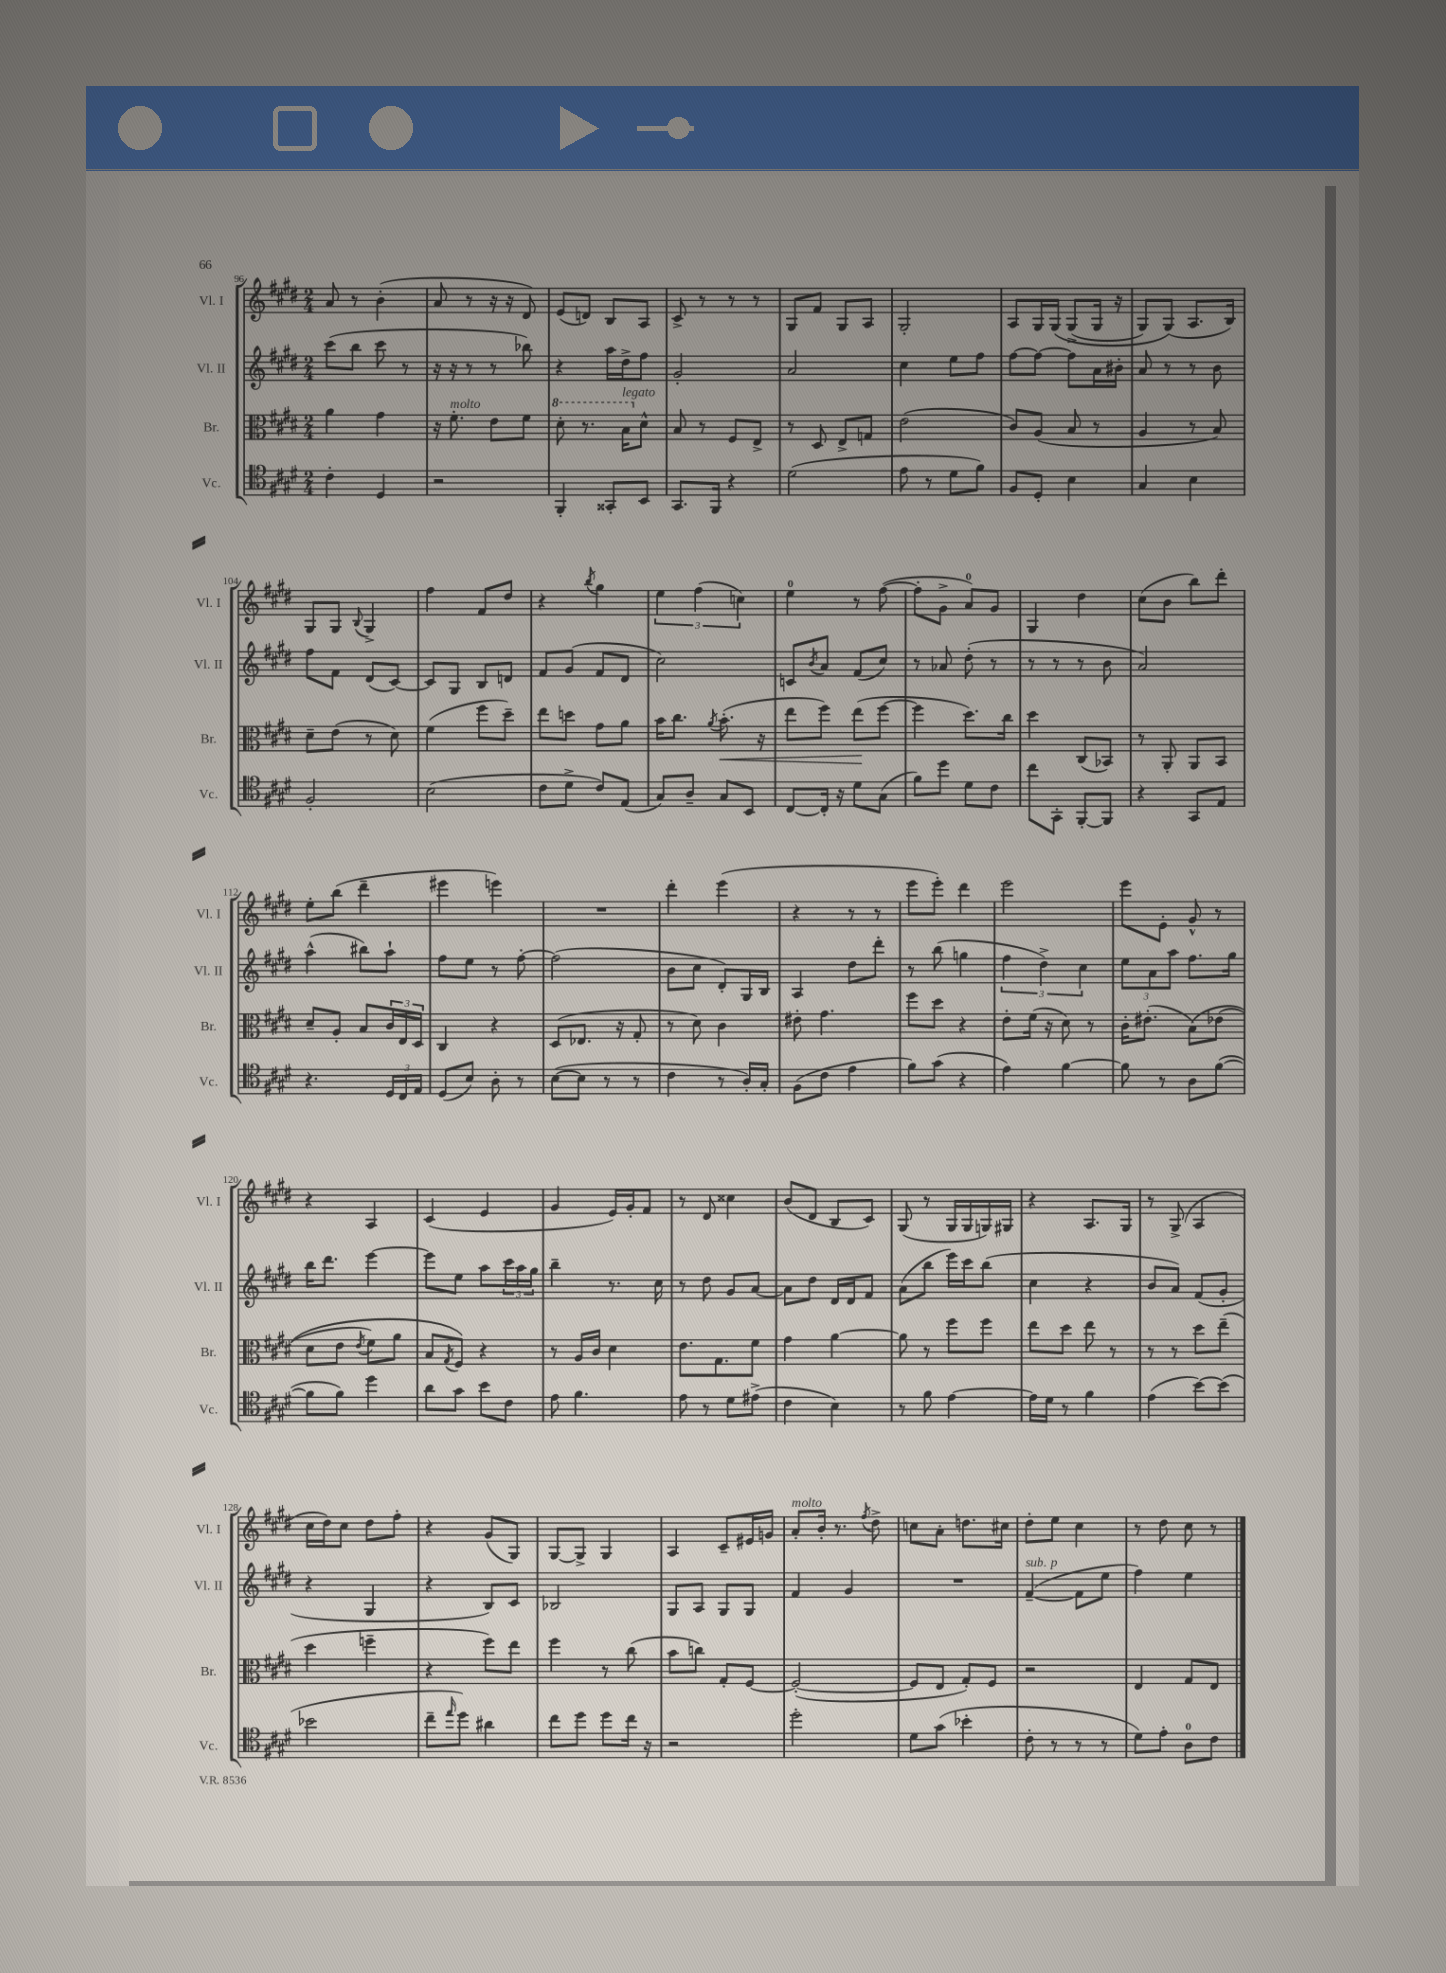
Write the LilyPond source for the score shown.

<<
\new StaffGroup <<
\new Staff = "s0" \with { instrumentName = "Vl. I" shortInstrumentName = "Vl. I" } {
    \clef treble \key e \major \numericTimeSignature \time 2/4
    a'8 r8 b'4-.( |
    a'8 r8 r16 r16 dis'8) |
    e'8( d'8) b8 a8 |
    cis'8-> r8 r8 r8 |
    gis8 fis'8 gis8 a8 |
    gis2-. |
    a8 gis16 gis16\( gis8->( gis16 r16 |
    gis8) gis8(\) a8. b16) |
    gis8 gis8 \appoggiatura { b8 } gis4-> |
    fis''4 fis'8 dis''8 |
    r4 \acciaccatura { b''8 } gis''4 |
    \tuplet 3/2 { e''4 fis''4( c''4) } |
    e''4-0 r8 fis''8~( |
    fis''8-. gis'8-> a'8-0) gis'8 |
    gis4 dis''4 |
    cis''8( b'8 b''8) dis'''8-. |
    e''8-. b''8( dis'''4-- |
    eis'''4 e'''4) |
    R2 |
    dis'''4-. e'''4( |
    r4 r8 r8 |
    e'''8 e'''8-.) dis'''4 |
    e'''2 |
    e'''8 e'8-. gis'8-^ r8 |
    r4 a4 |
    cis'4( e'4 |
    gis'4 e'16) gis'16-. fis'8 |
    r8 dis'8 cisis''4 |
    b'8( dis'8 b8 cis'8) |
    gis8( r8 gis16 gis16 g16) gis16 |
    r4 a8. gis16 |
    r8 gis8->( a4 |
    cis''16 dis''16) cis''8 dis''8 fis''8-. |
    r4 gis'8( gis8) |
    gis8~ gis8-> gis4 |
    a4 cis'8-- eis'16 g'16 |
    a'8-.^\markup { \italic "molto" } b'16-. r8. \acciaccatura { fis''8 } dis''8-> |
    c''8 a'8-. d''8. cis''16 |
    dis''8-. e''8 cis''4 |
    r8 dis''8 cis''8 r8 \bar "|." |
}
\new Staff = "s1" \with { instrumentName = "Vl. II" shortInstrumentName = "Vl. II" } {
    \clef treble \key e \major \numericTimeSignature \time 2/4
    cis'''8( b''8 cis'''8 r8 |
    r16 r16 r8 r8 bes''8) |
    r4 a''16 dis''16-> fis''8 |
    gis'2-. |
    a'2 |
    cis''4 e''8 fis''8 |
    fis''8~ fis''8~ fis''8 a'16 bis'16-. |
    a'8 r8 r8 b'8 |
    fis''8 fis'8 dis'8( cis'8~) |
    cis'8 gis8 b8 d'8 |
    fis'8 gis'8( fis'8 dis'8 |
    cis''2) |
    c'8 \acciaccatura { b'8 } a'8 fis'8( cis''8) |
    r8 aes'8 dis''8-.( r8 |
    r8 r8 r8 b'8 |
    a'2) |
    a''4-^( bis''8) a''8-! |
    fis''8 e''8 r8 fis''8~-. |
    fis''2( |
    b'8 cis''8 dis'8-.) gis16 b16 |
    a4 dis''8 dis'''8-. |
    r8 b''8( g''4 |
    \tuplet 3/2 { fis''4 dis''4->) cis''4 } |
    \tuplet 3/2 { e''8 a'8 a''8 } fis''8. gis''16 |
    b''16 dis'''8. e'''4~ |
    e'''8 e''8 a''8 \tuplet 3/2 { cis'''16 a''16 gis''16 } |
    b''4-- r8. cis''16 |
    r8 dis''8 gis'8 a'8~ |
    a'8 dis''8 dis'16 dis'16 fis'8 |
    a'8( b''8 e'''16) cis'''16 b''8( |
    cis''4 r4 |
    b'8 a'8) fis'8( gis'8-. |
    r4 gis4 |
    r4 b8) cis'8 |
    bes2 |
    gis8 a8 gis8 gis8 |
    fis'4 gis'4 |
    R2 |
    fis'4~--^\markup { \italic "sub. p" }( fis'8 e''8 |
    fis''4) e''4 \bar "|." |
}
\new Staff = "s2" \with { instrumentName = "Br." shortInstrumentName = "Br." } {
    \clef alto \key e \major \numericTimeSignature \time 2/4
    a'4 gis'4 |
    r16 fis'8.-.^\markup { \italic "molto" } e'8 fis'8 |
    \ottava #1 dis''8-. r8. b'16^\markup { \italic "legato" } \ottava #0 dis'8-^ |
    b8 r8 fis8 e8-> |
    r8 dis8 e8-> g8 |
    e'2( |
    cis'8) a8( b8 r8 |
    a4 r8 b8) |
    dis'8-- e'8( r8 dis'8) |
    fis'4( fis''8 dis''8--) |
    e''8 d''8 gis'8 a'8 |
    b'16 cis''8. \acciaccatura { a'8 } b'8.-.\<( r16 |
    e''8 fis''8) e''8\!( fis''8~ |
    fis''4 dis''8.) cis''16 |
    dis''4 cis8( bes,8) |
    r8 a,8-. a,8 b,8 |
    dis'8-- a8-. b8 \tuplet 3/2 { cis'16 e16 dis16 } |
    cis4 r4 |
    dis8( ees8. r16 gis8-. |
    r8 dis'8) cis'4 |
    eis'8-. gis'4. |
    fis''8 dis''8 r4 |
    e'8-. fis'16( r16 dis'8) r8 |
    cis'16-. eis'8.-.( b8)\( ees'8( |
    dis'8 e'8 \acciaccatura { e'8 } fis'8) a'8 |
    b8 \acciaccatura { gis8 } fis8\) r4 |
    r8 a16 cis'16 dis'4 |
    e'8. gis8. fis'8 |
    gis'4 a'4~ |
    a'8 r8 fis''8 fis''8 |
    e''8 dis''8 e''8 r8 |
    r8 r8 dis''8 e''8--( |
    dis''4 f''4-- |
    r4 fis''8) e''8 |
    fis''4 r8 cis''8( |
    b'8 c''8) gis8-. fis8~ |
    fis2~-.( |
    fis8 e8 gis8-.) fis8 |
    r2 |
    e4 gis8 e8 \bar "|." |
}
\new Staff = "s3" \with { instrumentName = "Vc." shortInstrumentName = "Vc." } {
    \clef tenor \key e \major \numericTimeSignature \time 2/4
    cis'4-. dis4 |
    r2 |
    fis,4-. gisis,8-. b,8 |
    gis,8. fis,16 r4 |
    dis'2( |
    e'8 r8 dis'8 fis'8) |
    fis8 dis8-. b4 |
    gis4 b4 |
    fis2-. |
    b2( |
    cis'8 dis'8-> cis'8) e8( |
    gis8) a8-- gis8 b,8 |
    cis8~ cis16-. r16 dis'8 gis8( |
    fis'8) dis''8 dis'8 cis'8 |
    cis''8 gis,8-. fis,8~-. fis,8 |
    r4 gis,8 e8 |
    r4. \tuplet 3/2 { dis16 cis16 e16 } |
    dis8( b8) a8-. r8 |
    b8~( b8 r8 r8 |
    cis'4 r8 a16-.) gis16-. |
    fis8( cis'8 e'4 |
    fis'8) gis'8( r4 |
    e'4) fis'4~ |
    fis'8 r8 a8 fis'8~( |
    fis'8 fis'8) dis''4 |
    a'8 gis'8 b'8 cis'8 |
    e'8 fis'4. |
    e'8 r8 dis'8 eis'8->( |
    cis'4 b4) |
    r8 fis'8 e'4~ |
    e'16 dis'16 r8 fis'4 |
    e'4( b'8~) b'8( |
    bes'2 |
    cis''8-- \grace { e''16 } dis''8) ais'4 |
    cis''8 dis''8 dis''8 cis''16 r16 |
    r2 |
    dis''2-. |
    dis'8 gis'8( bes'4-. |
    cis'8-. r8 r8 r8 |
    dis'8) e'8-. a8-0 cis'8 \bar "|." |
}
>>
>>
\layout { \context { \Score currentBarNumber = #96 } }
